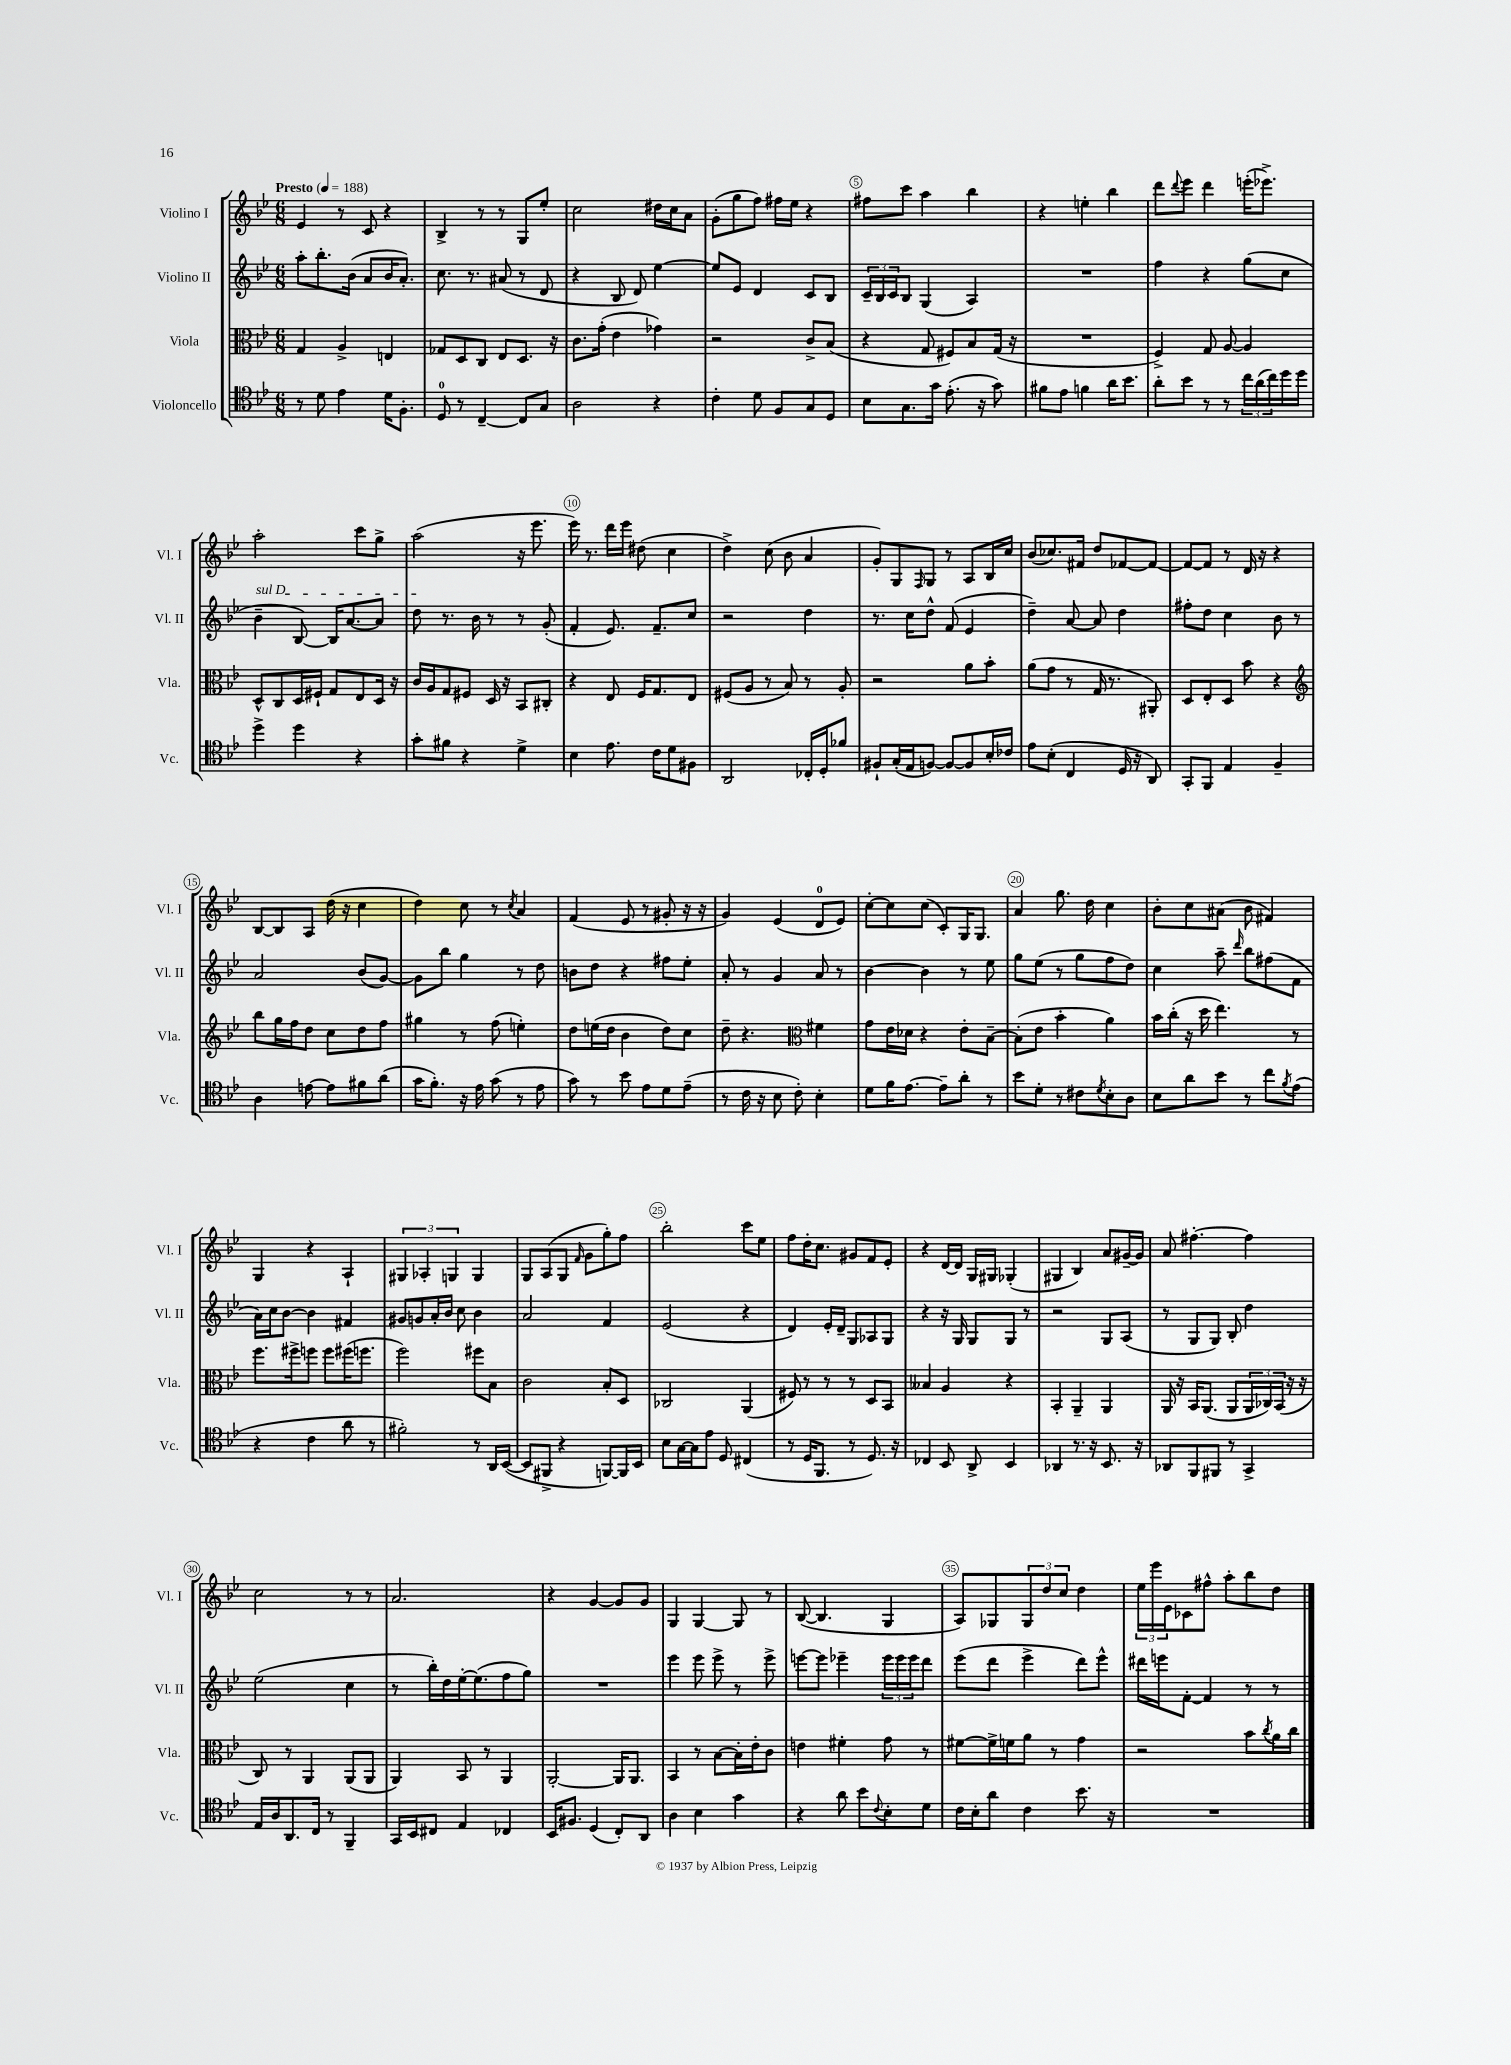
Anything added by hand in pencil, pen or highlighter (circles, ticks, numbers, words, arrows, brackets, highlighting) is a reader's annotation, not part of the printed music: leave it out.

**kern	**kern	**kern	**kern
*part4	*part3	*part2	*part1
*staff4	*staff3	*staff2	*staff1
*I"Violoncello	*I"Viola	*I"Violino II	*I"Violino I
*I'Vc.	*I'Vla.	*I'Vl. II	*I'Vl. I
*clefC4	*clefC3	*clefG2	*clefG2
*k[b-e-]	*k[b-e-]	*k[b-e-]	*k[b-e-]
*M6/8	*M6/8	*M6/8	*M6/8
*MM188	*MM188	*MM188	*MM188
=1	=1	=1	=1
!	!	!	!LO:TX:a:B:t=Presto
8r	4G/	8aa'\L	4e-/
8d\	.	8.bb-'\	.
4e-\	4A^/	.	8r
.	.	(16b-\Jk	.
.	.	8a/L	8c/
16d\KL	4En/	16b-/K	4r
8.F'\J	.	8.a'/J)	.
=2	=2	=2	=2
8D/	8G-X/L	8.cc\	4B-^/
8r	8D/	.	.
.	.	8.r	.
[4C~/	8C/J	.	8r
.	8E-/L	(8a#X/	8r
8C/L]	8.D/J	8r	8G/L
8G/J	.	8d/	8ee-'/J
.	16r	.	.
=3	=3	=3	=3
2A\	8.c\L	4r	2cc\
.	(16g'\Jk	.	.
.	4e-\	8B-/	.
.	.	8d/)	.
4r	4g-X\)	[4ee-\	16dd#X\LL
.	.	.	16cc\J
.	.	.	8a\J
=4	=4	=4	=4
4c'\	2r	8ee-/L]	(8g'\L
.	.	8e-/J	8gg\
8d\	.	4d/	8ff\J)
8F/L	.	.	16ff#X\LL
.	.	.	16ee-\JJ
8G/	8c^/L	8c/L	4r
8D/J	(8B-/J	8B-/J	.
=5	=5	=5	=5
8B-\L	4r	24c~/LL	8ff#X\L
.	.	24B-/	.
.	.	24c/J	.
8.G\	.	8B-/J	8ccc\J
.	8G/	(4G/	4aa\
16g\Jk	.	.	.
(8.e-'\	8F#X/L)	.	.
.	8B-/	4A/)	4bb-\
16r	.	.	.
8g\)	(16G/Jk	.	.
.	16r	.	.
=6	=6	=6	=6
8f#X\L	2.r	2.r	4r
8e-\J	.	.	.
4fn\	.	.	4een'\
16a\KL	.	.	4bb-\
8.b-\J	.	.	.
=7	=7	=7	=7
8a'\L	4F^/)	4ff\	8ddd\L
.	.	.	8qqddd/
8b-\J	.	.	8eee-\J
8r	8G/	4r	4ddd\
8r	[8A/	.	.
24cc\LL	4A/]	(8gg\L	(16eeen'\KL
(24a\	.	.	.
.	.	.	8.eee-X^\J)
24cc\)	.	.	.
16dd\	.	8cc\J	.
16dd\JJ	.	.	.
!!LO:LB:g=z
=8	=8	=8	=8
!	!	!LO:TX:a:i:t=sul D	!
4dd^\	8D^^/L	4b-~\	2aa'\
.	8C/	.	.
4dd\	16D/L	[8B-/)	.
.	16F#X`/JJ	.	.
.	8G/L	16B-/KL]	.
.	.	[8.a/	.
4r	8E-/	.	8ccc\L
.	16D/Jk	8a/J]	8gg^\J
.	16r	.	.
=9	=9	=9	=9
8g'\L	16c/LL	8dd\	(2aa\
.	16A/J	.	.
8f#X\J	8G/	8.r	.
4r	8F#X/J	.	.
.	.	16b-\	.
.	16D/	8r	.
.	16r	.	.
4d^\	8BB-/L	8r	16r
.	.	.	8.eee-\
.	8C#X'/J	(8g'/	.
=10	=10	=10	=10
4B-\	4r	4f'/	16eee-\)
.	.	.	8.r
8.e-\	8E-/	8.e-/)	16ddd\LL
.	.	.	16eee-\JJ
.	16F/KL	.	(8dd#X\
16c\KL	8.G/	8.f~/L	.
8d\	.	.	4cc\
8F#X\J	8E-/J	8cc/J	.
=11	=11	=11	=11
2AA/	(8F#X/L	2r	4dd^\)
.	8A/J	.	.
.	8r	.	(8cc\
.	8B-/)	.	8b-\
16C-X'/LL	8r	4dd\	4a/
16D'/J	.	.	.
8f-X/J	8A'/	.	.
=12	=12	=12	=12
8F#X`/L	2r	8.r	8g'/L)
(16G'/L	.	.	8G/
16E-/J	.	16cc\KL	.
.	.	.	16qqF/
[8Fn/J)	.	8dd^^\J	8G/J
8F/L_	.	(8f/	8r
8F/]	8a\L	4e-/	8A/L
16B-'/L	8b-'\J	.	16B-/L
16c-X/JJ	.	.	16cc/JJ
=13	=13	=13	=13
8e-\L	(8a\L	4dd~\)	(8b-/L
(8B-'\J	8g\J	.	8.cc-X/)
4C/	8r	[8a/	.
.	.	.	16f#X/Jk
.	16G/	8a/]	8dd/L
.	8.r	.	.
16D/	.	4dd\	[8f-X/
16r	.	.	.
8AA/)	8AA#X'/)	.	8f-/J_
=14	=14	=14	=14
8GG'/L	8D/L	8ff#X'\L	8f-/L_
8FF/J	8E-'/	8dd\J	8f-/J]
4E-/	8D/J	4cc\	8r
.	8b-\	.	16d/
.	.	.	16r
4F~/	4r	8b-\	4r
.	.	8r	.
!!LO:LB:g=z
=15	=15	=15	=15
*	*clefG2	*	*
4A\	8bb-\L	2a/	[8B-/L
.	16gg\L	.	8B-/]
.	16ff\J	.	.
[8en\	8dd\J	.	8A/J
8e\L]	8cc\L	.	(16dd\
.	.	.	16r
8f#X\	8dd\	(8b-/L	4cc\
(8a\J	8ff\J	[8g/J)	.
=16	=16	=16	=16
16g\KL	4gg#X\	8g\L]	4dd\)
8.f'\J)	.	.	.
.	.	8bb-\J	.
16r	8r	4gg\	8cc\
16e-\	.	.	.
(8g\	(8ff\	.	8r
.	.	.	8qcc/
8r	4een'\)	8r	4a/
8e-\	.	8dd\	.
=17	=17	=17	=17
8g\)	8dd\L	8bn\L	(4f/
8r	(16een\L	8dd\J	.
.	16dd\JJ	.	.
8b-\	4b-\	4r	8e-/
8e-\L	.	.	8r
8d\	8dd\L)	8ff#X\L	8g#X'/
(8e-~\J	8cc\J	8ee-'\J	16r
.	.	.	16r
=18	=18	=18	=18
8r	8dd~\	8a'/	4g/)
16c\	4.r	8r	.
16r	.	.	.
8B-\	.	4g/	(4e-/
8c'\)	.	.	.
*	*clefC3	*	*
4B-'\	4f#X\	8a/	8d/L
.	.	8r	8e-/J)
=19	=19	=19	=19
8d\L	8g\L	[4b-\	[8cc'\L
16f\K	16e-\L	.	8cc\]
[8.e-\J	16d-X\JJ	.	.
.	4r	4b-\]	(8cc\J
8e-~\L]	.	.	8c'/L)
8a'\J	8e-'\L	8r	16G/K
.	.	.	8.G/J
8r	[8B-~\J	8ee-\	.
=20	=20	=20	=20
8b-\L	(8B-'\L]	8gg\L	4a/
8d'\J	8e-\J	(8ee-\J	.
8r	4b-'\	8r	8.gg\
8c#X\L	.	8gg\L	.
.	.	.	16dd\
8qd/	.	.	.
8B-'\	4a\)	8ff\	4cc\
8A\J	.	8dd\J)	.
=21	=21	=21	=21
8B-\L	16b-\LL	4cc\	8b-'\L
.	(16cc'\JJ	.	.
8a\	16r	.	8cc\
.	16dd\	.	.
8b-\J	4.ee-\)	8aa~\	(8a#X\J
.	.	16qqddd/	.
8r	.	8bb-\L	8b-\
8cc\L	.	(8ff#X\	4f#X/)
8qf/	.	.	.
(8e-\J	8r	8f\J	.
!!LO:LB:g=z
=22	=22	=22	=22
4r	8.ff\L	16a\LL)	4G/
.	.	16cc\J	.
.	.	[8b-\J	.
.	16ff#X^\k	.	.
4c\	8ffn\J	4b-\]	4r
.	8ff\L	.	.
8a\	(16ff#X\K	4f#X/	4A`/
.	8.ffn\J	.	.
8r	.	.	.
=23	=23	=23	=23
2f#X'\)	2ff\)	8g#X/L	6G#X/
.	.	8gn/	.
.	.	.	6A-X'/
.	.	16a'/L	.
.	.	16b-/JJ	.
.	.	.	6Gn/
.	.	8cc\	.
8r	8ff#X\L	4b-\	4G/
16AA/LL	8B-\J	.	.
([16BB-/JJ	.	.	.
=24	=24	=24	=24
8BB-/L]	2c\	2a/	8G/L
8FF#X^/J	.	.	(8A/
4r	.	.	8G/J
.	.	.	16qqf/
.	.	.	8g\L
[8FFn/L)	8B-'/L	4f/	8gg'\)
16FF/L]	8D/J	.	8ff\J
16BB-/JJ	.	.	.
=25	=25	=25	=25
8B-\L	2C-X/	(2e-/	2bb-'\
[16G\L	.	.	.
16G\J]	.	.	.
8e-\J	.	.	.
8D/	.	.	.
(4C#X/	(4AA/	4r	8ccc\L
.	.	.	8ee-\J
=26	=26	=26	=26
8r	8F#X/)	4d/)	8ff\L
16D/KL	8r	.	16dd'\K
8.FF/J	.	.	8.cc\J
.	8r	16e-'/LL	.
.	.	16d~/JJ	.
8r	8r	8G/L	8g#X/L
8.D/)	8D/L	8A-X/	8f/
.	8BB-/J	8G/J	8e-'/J
16r	.	.	.
=27	=27	=27	=27
4C-X/	4B--X/	4r	4r
8BB-/	4A/	16r	[16d/LL
.	.	16G/	16d/JJ]
8AA^/	.	8G/L	16G/LL
.	.	.	16G#X/JJ
4BB-/	4r	8G/J	(4G-X'/
.	.	8r	.
=28	=28	=28	=28
4AA-X/	4BB-'/	2r	4G#X/
8.r	4AA~/	.	4B-/)
16r	.	.	.
8.BB-/	4AA/	8G/L	8a/L
.	.	(8A/J	[16g#X~/L
16r	.	.	16g#/JJ]
=29	=29	=29	=29
8AA-X/L	16AA/	8r	8a/
.	16r	.	.
8FF/	16BB-/KL	8G/L	[4.ff#X'\
.	(8.AA/J	.	.
8FF#X/J	.	8G/J)	.
8r	8AA/L	8B-'/	.
4GG^/	24AA/L	4dd\	4ff#\]
.	24C-X/)	.	.
.	(24BB-/JJ	.	.
.	16r	.	.
.	16r	.	.
!!LO:LB:g=z
=30	=30	=30	=30
16E-/LL	8C/)	(2ee-\	2cc\
16A/J	.	.	.
8.AA/	8r	.	.
.	4AA/	.	.
16C/Jk	.	.	.
8r	.	.	.
4FF~/	(8AA/L	4cc\	8r
.	8AA/J	.	8r
=31	=31	=31	=31
16GG/LL	4AA/)	8r	2.a/
16BB-/J	.	.	.
8C#X/J	.	16bb-'\LL)	.
.	.	16dd\	.
4E-/	8BB-/	[16ee-'\J	.
.	.	(8.ee-\]	.
.	8r	.	.
4C-X/	4AA/	8ff\	.
.	.	8gg\J)	.
=32	=32	=32	=32
16BB-/KL	[2AA'/	2.r	4r
8.F#X/J	.	.	.
(4D/	.	.	[4g/
8C'/L)	16AA/KL]	.	8g/L]
.	8.AA/J	.	.
8AA/J	.	.	8g/J
=33	=33	=33	=33
4A\	4BB-/	4eee-\	4G/
4B-\	8r	8eee-\	[4G/
.	[8B-\L	8eee-^\	.
4g\	16B-'\L]	8r	8G/]
.	16e-'\J	.	.
.	8c\J	8eee-^\	8r
=34	=34	=34	=34
4r	4en\	[8eeen\L	([8B-/
.	.	8eee\J]	4.B-/]
8a\	4f#X'\	4eee-X~\	.
8b-\L	.	.	.
8qqc/	.	.	.
8B-'\	8g\	24eee-\LL	4G/
.	.	24eee-\	.
.	.	24eee-\J	.
8d\J	8r	8ddd\J	.
=35	=35	=35	=35
16c\LL	[8f#X\L	(8eee-\L	8A/L)
16B-'\J	.	.	.
8a\J	16f#^\L]	8ddd\J	8G-X/
.	16fn\J	.	.
4c\	8a\J	4eee-^\	12G-/
.	.	.	12dd/
.	8r	.	.
.	.	.	12cc/J
8.b-\	4g\	8ddd\L)	4dd\
.	.	8eee-^^\J	.
16r	.	.	.
=36	=36	=36	=36
2.r	2r	16ddd#X\LL	24ee-\LL
.	.	.	24eee-\
.	.	16eeen\J	.
.	.	.	24e-\J
.	.	[8f'\J	8c-X\
.	.	4f/]	8ff#X^^\J
.	.	.	8aa'\L
.	8b-\L	8r	8bb-\
.	8qcc/	.	.
.	16a\L	8r	8dd\J
.	16cc\JJ	.	.
==	==	==	==
*-	*-	*-	*-
